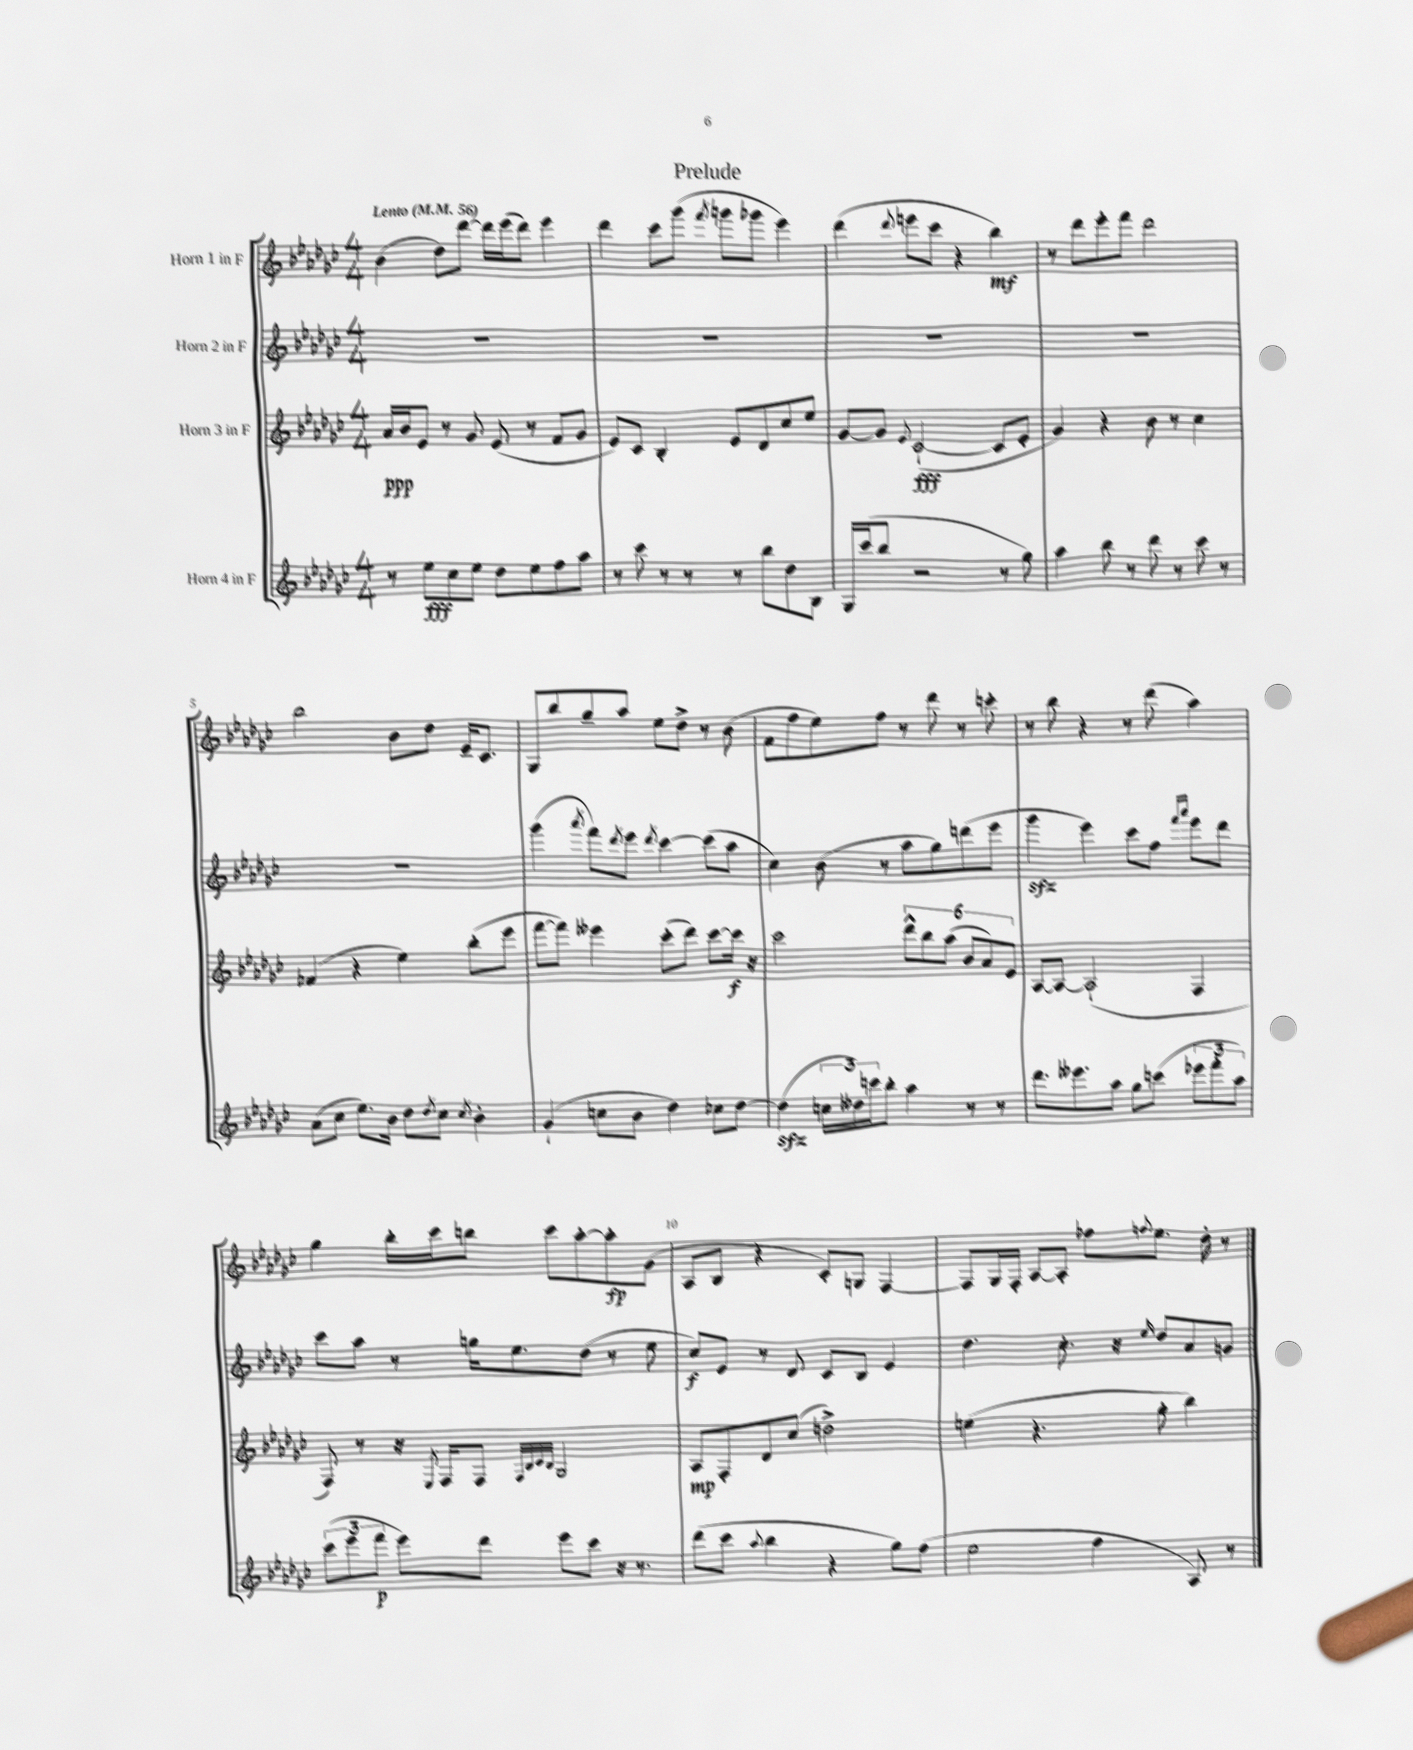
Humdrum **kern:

**kern	**kern	**kern	**kern
*staff4	*staff3	*staff2	*staff1
*clefG2	*clefG2	*clefG2	*clefG2
*k[b-e-a-d-g-c-]	*k[b-e-a-d-g-c-]	*k[b-e-a-d-g-c-]	*k[b-e-a-d-g-c-]
*M4/4	*M4/4	*M4/4	*M4/4
*MM56	*MM56	*MM56	*MM56
8r	16a-	1r	(4b-
.	16b-	.	.
8ee-	8e-	.	.
8cc-	8r	.	8dd-)
8ee-	8g-	.	[8ddd-
8dd-	(8e-	.	16ddd-]
.	.	.	(16eee-
8ee-	8r	.	8ddd-)
8ff	8f	.	4eee-
8aa-	8g-	.	.
=	=	=	=
8r	8e-)	1r	4ddd-
8ccc-	8c-	.	.
8r	4B-'	.	8ccc-
8r	.	.	(8ggg-
.	.	.	8qfff
8r	8e-	.	8ggg
8bb-	8d-	.	8ggg-
8dd-	8cc-	.	4eee-)
8B-	8ee-	.	.
=	=	=	=
16G-	[8g-	1r	(4ddd-
(16ccc-	.	.	.
8bb-	8g-]	.	.
.	8qqe-	.	8qqddd-
2r	([2c-`	.	8eee
.	.	.	8ccc-
.	.	.	4r
8r	8c-]	.	4bb-)
8gg-)	8e-'	.	.
=	=	=	=
4aa-	4g-)	1r	8r
.	.	.	8ddd-
8bb-	4r	.	8eee-'
8r	.	.	8fff
8ddd-	8b-	.	2ddd-
8r	8r	.	.
8ccc-	4cc-	.	.
8r	.	.	.
=	=	=	=
(8a-	(4f-	1r	2bb-
8cc-	.	.	.
8.ee-)	4r	.	.
16b-	.	.	.
8dd-	4ee-)	.	8b-
8qdd-	.	.	.
8cc-	.	.	8dd-
8qcc-	.	.	.
4b-'	(8bb-'	.	16e-~
.	.	.	8.c-
.	8eee-	.	.
=	=	=	=
(4g-`	[8fff	(4ggg-	8G-
.	8fff])	.	8bb-
.	.	8qaaa-	.
8cc	4eee--	8fff)	8gg-~
.	.	8qddd-	.
8b-	.	8eee-	8aa-
.	.	8qddd-	.
4dd-)	(8ccc-'	[4ccc-	8ee-
.	8ddd-)	.	8dd-^
8cc-	[8ccc-	(8ccc-]	8r
[8dd-	16ccc-]	8aa-	(8b-
.	16r	.	.
=	=	=	=
(4dd-]	2ccc-	4cc-)	8f
.	.	.	8ff
24cc	.	(8b-	8ee-)
24dd--)	.	.	.
24ccc	.	.	.
8bb-'	.	8r	8ff
4aa-	12ddd-^^	8aa-	8r
.	12bb-	.	.
.	.	8gg-)	8ddd-
.	(12aa-	.	.
8r	12b-	(8ddd	8r
.	12a-)	.	.
8r	.	8eee-	8ccc'
.	12e-	.	.
=	=	=	=
8.ddd-	[8A-	4ggg-	8r
.	8A-_	.	8bb-
8.eee--	.	.	.
.	(2A-`]	4eee-)	4r
8aa-	.	.	.
8gg-	.	8ccc-	8r
(8ccc	.	8ff	(8ddd-
.	.	16qqfff	.
.	.	16qqaaa-	.
12eee-	4F	8eee-	4aa-)
12fff'	.	.	.
.	.	8ddd-	.
12aa-)	.	.	.
=	=	=	=
(12ccc-	8F)	8ccc-	4gg-
12eee-	.	.	.
.	8r	8aa-	.
12fff	.	.	.
8eee-)	16r	8r	16bb-'
.	8qE-	.	.
.	16F	.	16ccc-
8ddd-	8F	16gg	8bb
.	.	8.ee-	.
.	32qqF	.	.
.	32qqB-	.	.
.	32qqc-	.	.
.	32qqB-	.	.
8eee-	2G-	.	8ccc-
8ccc-	.	(8dd-	[8aa-'
16r	.	8r	8aa-']
8.r	.	.	.
.	.	8ee-	(8g-
=	=	=	=
(8ddd-	8A-	8cc-)	8A-
8ccc-	8F'	8e-	8B-
8qqaa-	.	.	.
4bb-	8d-	8r	4r
.	(8cc-	8d-	.
4r	2dd^)	8c-	8c-')
.	.	8B-	8G
8gg-)	.	4e-	[4F
(8ff	.	.	.
=	=	=	=
2ee-	(4ee	4.dd-	8F]
.	.	.	16G-
.	.	.	16F'
.	4.r	.	[8A-
.	.	8.cc-'	8A-']
4ff	.	.	8ff-
.	.	16r	.
.	.	16qqee-	8qqff
.	8gg-'	8dd-	8.ee-
8A-)	4bb-)	8a-	.
.	.	.	16dd-'
8r	.	8g	8r
==	==	==	==
*-	*-	*-	*-
